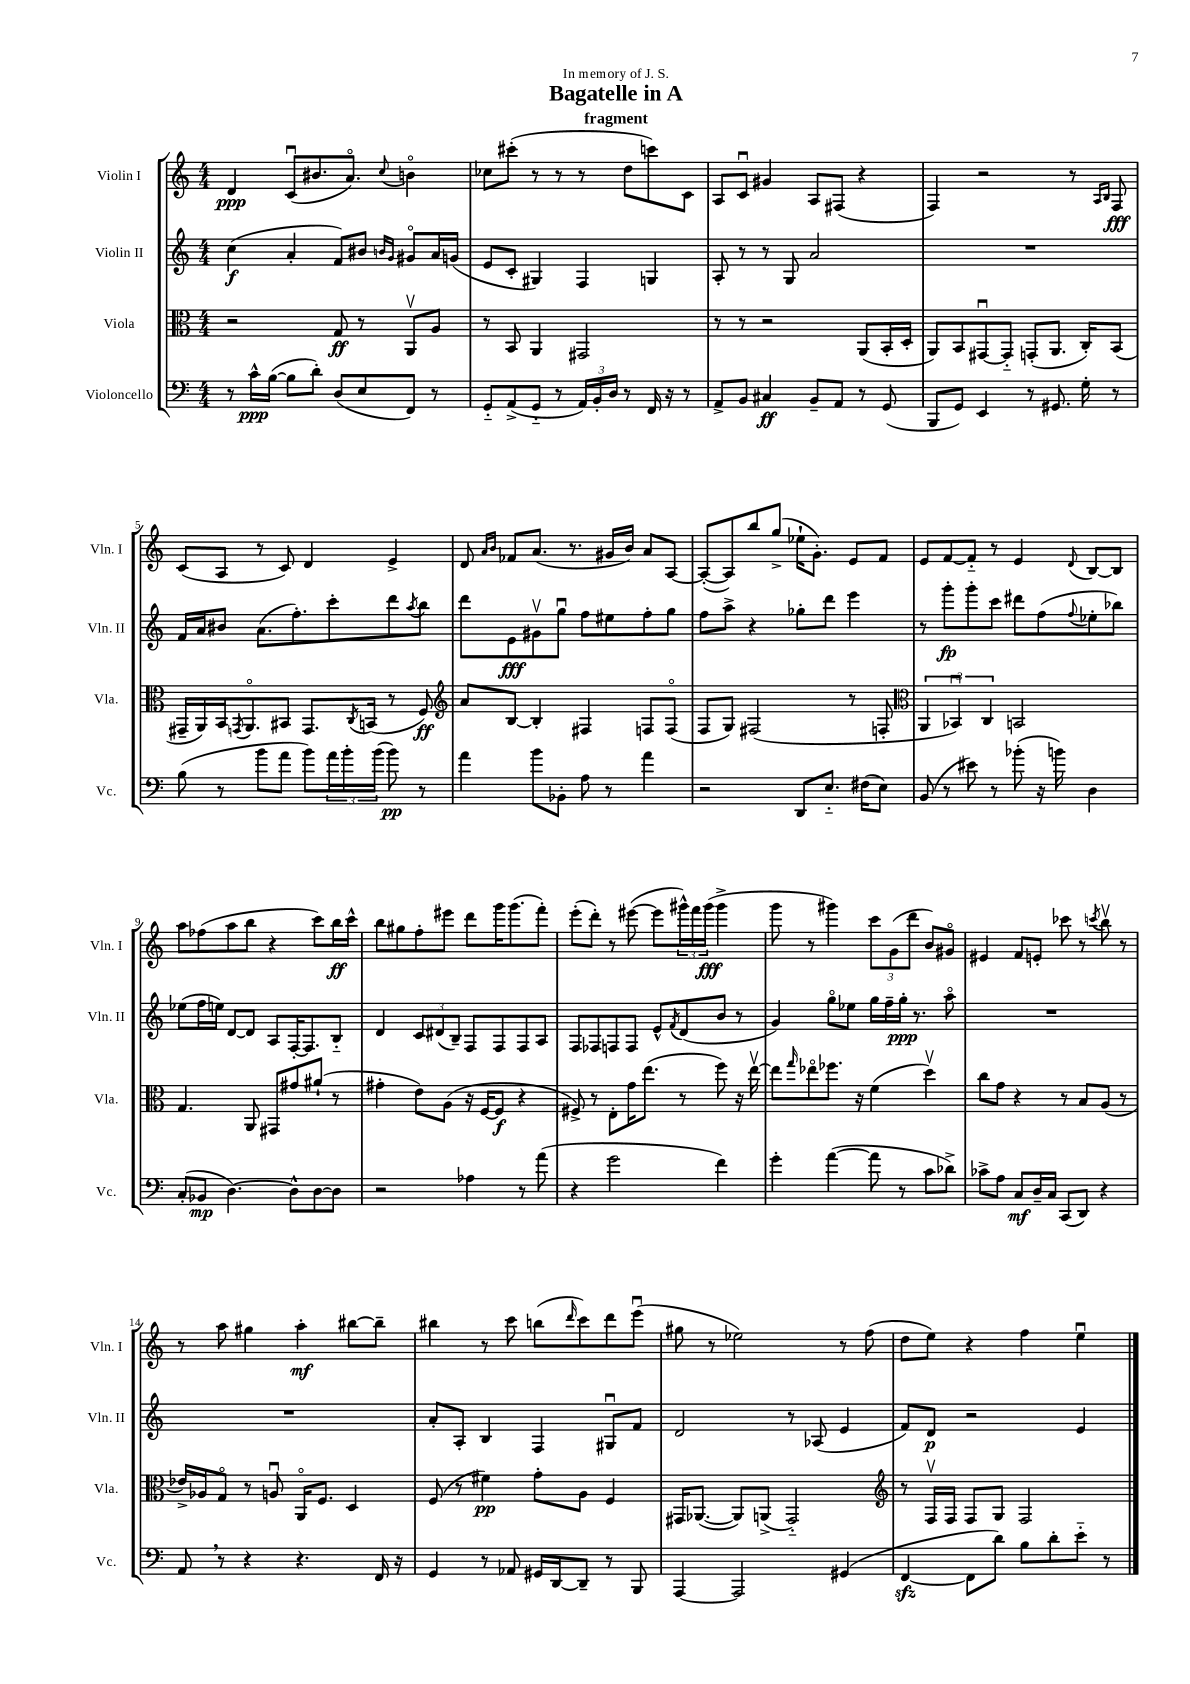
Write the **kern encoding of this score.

**kern	**dynam	**kern	**dynam	**kern	**dynam	**kern	**dynam
*part4	*part4	*part3	*part3	*part2	*part2	*part1	*part1
*staff4	*staff4	*staff3	*staff3	*staff2	*staff2	*staff1	*staff1
*I"Violoncello	*	*I"Viola	*	*I"Violin II	*	*I"Violin I	*
*I'Vc.	*	*I'Vla.	*	*I'Vln. II	*	*I'Vln. I	*
*clefF4	*	*clefC3	*	*clefG2	*	*clefG2	*
*k[]	*	*k[]	*	*k[]	*	*k[]	*
*M4/4	*	*M4/4	*	*M4/4	*	*M4/4	*
=1	=1	=1	=1	=1	=1	=1	=1
8r	.	2r	.	(4cc\	f	4d/	ppp
16c^^\LL	ppp	.	.	.	.	.	.
([16B\JJ	.	.	.	.	.	.	.
8B\L]	.	.	.	4a'/	.	(8cu/L	.
8d'\J)	.	.	.	.	.	8.b#X/	.
(8D/L	.	8G/	ff	8f/L)	.	.	.
.	.	.	.	.	.	8.a/J)	.
8E/	.	8r	.	8b#X/J	.	.	.
.	.	.	.	16qqbn/LL	.	.	.
.	.	.	.	16qqg/JJ	.	8qqcc/	.
8FF/J)	.	8AAv/L	.	8g#X/L	.	4bn\	.
8r	.	8A/J	.	16a/L	.	.	.
.	.	.	.	(16gn/JJ	.	.	.
=2	=2	=2	=2	=2	=2	=2	=2
8GG/L	.	8r	.	8e/L	.	8cc-X\L	.
(8AA^/	.	8BB/	.	8c'/J	.	(8ccc#X'\J	.
8GG/J	.	4AA/	.	4G#X/)	.	8r	.
8r	.	.	.	.	.	8r	.
24AA/LL)	.	2GG#X/	.	4F/	.	8r	.
24BB'/	.	.	.	.	.	.	.
24D/JJ	.	.	.	.	.	.	.
8r	.	.	.	.	.	8dd\L	.
16FF/	.	.	.	4Gn/	.	8cccn\)	.
16r	.	.	.	.	.	.	.
8r	.	.	.	.	.	8c\J	.
=3	=3	=3	=3	=3	=3	=3	=3
8AA^/L	.	8r	.	8A'/	.	8A/L	.
8BB/J	.	8r	.	8r	.	8cu/J	.
4C#X/	ff	2r	.	8r	.	4g#X/	.
.	.	.	.	8G/	.	.	.
8BB~/L	.	.	.	2a/	.	8A/L	.
8AA/J	.	.	.	.	.	(8F#X/J	.
8r	.	(8AA/L	.	.	.	4r	.
(8GG/	.	16BB'/L	.	.	.	.	.
.	.	16D'/JJ	.	.	.	.	.
=4	=4	=4	=4	=4	=4	=4	=4
8BBB/L	.	8AA/L)	.	1r	.	4F/)	.
8GG/J)	.	8BB/	.	.	.	.	.
4EE/	.	[8GG#Xu/	.	.	.	2r	.
.	.	8GG#/J]	.	.	.	.	.
8r	.	(8GGn'/L	.	.	.	.	.
8.GG#X/	.	8.AA/J	.	.	.	.	.
.	.	.	.	.	.	8r	.
16G'\	.	16C'/KL)	.	.	.	.	.
.	.	.	.	.	.	16qqA/LL	.
.	.	.	.	.	.	16qqB/JJ	.
8r	.	(8BB/J	.	.	.	8F/	fff
!!LO:LB:g=z
=5	=5	=5	=5	=5	=5	=5	=5
(8B\	.	16GG#X~/LL	.	16f/LL	.	(8c/L	.
.	.	16AA/)	.	16a/J	.	.	.
8r	.	16BB/J	.	8b#X/J	.	8A/J	.
.	.	8qGGn/	.	.	.	.	.
.	.	8.AA/	.	.	.	.	.
8b\L	.	.	.	(8.a\L	.	8r	.
8a\J	.	8BB#X/J	.	.	.	8c/)	.
.	.	.	.	8.ff'\)	.	.	.
8b\L)	.	8.GG/L	.	.	.	4d/	.
24a\L	.	.	.	8ccc'\	.	.	.
24b'\	.	.	.	.	.	.	.
.	.	8qC/	.	.	.	.	.
.	.	(16BBn/Jk	.	.	.	.	.
(24b\JJ	.	.	.	.	.	.	.
8b\)	pp	8r	.	8ddd\	.	4e^/	.
.	.	.	.	8qaa/	.	.	.
8r	.	8F/)	ff	8bb\J	.	.	.
=6	=6	=6	=6	=6	=6	=6	=6
*	*	*clefG2	*	*	*	*	*
4a\	.	8a/L	.	8ddd\L	.	8d/	.
.	.	.	.	.	.	16qqa/LL	.
.	.	.	.	.	.	16qqb/JJ	.
.	.	[8B/J	.	8e\	fff	8f-X/L	.
8b\L	.	4B'/]	.	8g#Xv\	.	(8.a/J	.
8BB-X'\J	.	.	.	8ggu\J	.	.	.
.	.	.	.	.	.	8.r	.
8A\	.	4F#X/	.	8ff\L	.	.	.
8r	.	.	.	8ee#X\	.	16g#X/LL	.
.	.	.	.	.	.	16b/JJ)	.
4a\	.	8Fn/L	.	8ff'\	.	8a/L	.
.	.	(8F/J	.	8gg\J	.	[8A/J	.
=7	=7	=7	=7	=7	=7	=7	=7
2r	.	8F/L	.	8ff\L	.	(8A'/L_	.
.	.	8G/J)	.	8aa^\J	.	8A/])	.
.	.	(2F#X/	.	4r	.	8bb/	.
.	.	.	.	.	.	(8gg^/J	.
8DD/L	.	.	.	8gg-X'\L	.	16ee-X`\KL	.
.	.	.	.	.	.	8.g'\J)	.
8.E/J	.	.	.	8ddd\J	.	.	.
.	.	8r	.	4eee\	.	8e/L	.
(16F#X\KL	.	.	.	.	.	.	.
8E\J)	.	8Fn'/	.	.	.	8f/J	.
=8	=8	=8	=8	=8	=8	=8	=8
*	*	*clefC3	*	*	*	*	*
(8BB/	.	6AA/	.	8r	.	8e/L	.
8r	.	.	.	8ggg'\L	fp	[8f/	.
.	.	6BB-Xu/)	.	.	.	.	.
8e#X\)	.	.	.	8ggg'\	.	8f/J]	.
.	.	6C/	.	.	.	.	.
8r	.	.	.	8ccc\J	.	8r	.
(8b-X'\	.	2BBn/	.	8ddd#X\L	.	4e/	.
16r	.	.	.	(8ff\	.	.	.
16bn\)	.	.	.	.	.	.	.
.	.	.	.	8qqff/	.	8qqd/	.
4D\	.	.	.	8ee-X'\	.	[8B/L	.
.	.	.	.	8bb-X\J)	.	8B/J]	.
!!LO:LB:g=z
=9	=9	=9	=9	=9	=9	=9	=9
(8C'/L	.	4.G/	.	(8ee-X\L	.	8aa\L	.
8BB-X/J	mp	.	.	16ff\L	.	(8ff-X\	.
.	.	.	.	16een\JJ)	.	.	.
[4.D\)	.	.	.	[8d/L	.	8aa\	.
.	.	8AA/	.	8d/J]	.	8bb\J	.
.	.	8GG#X/L	.	8A/L	.	4r	.
8D^^\L]	.	8g#X/	.	[16F'/K	.	.	.
.	.	.	.	8.F/]	.	.	.
[8D\	.	(8a#X`/J	.	.	.	8ccc\L)	.
8D\J]	.	8r	.	8B/J	.	16bb\L	ff
.	.	.	.	.	.	16ccc^^\JJ	.
=10	=10	=10	=10	=10	=10	=10	=10
2r	.	4g#X'\	.	4d/	.	8bb\L	.
.	.	.	.	.	.	8gg#X\	.
.	.	8e\L)	.	12c/L	.	8ff'\	.
.	.	.	.	(12d#X/	.	.	.
.	.	(8A\J	.	.	.	8eee#X\J	.
.	.	.	.	12B~/J)	.	.	.
4A-X\	.	16r	.	8F/L	.	8ddd\L	.
.	.	[16F/KL	.	.	.	.	.
.	.	8F/J]	f	8F/	.	16ggg\K	.
.	.	.	.	.	.	(8.ggg\	.
8r	.	4r	.	8F/	.	.	.
(8a\	.	.	.	8A/J	.	8fff'\J)	.
=11	=11	=11	=11	=11	=11	=11	=11
4r	.	8F#X^/)	.	8F/L	.	(8eee'\L	.
.	.	8r	.	8F-X/	.	8ddd'\J)	.
2g\	.	8E'\L	.	8Fn/	.	8r	.
.	.	16g\K	.	8F/J	.	([8eee#X\	.
.	.	(8.ee\J	.	.	.	.	.
.	.	.	.	8e^^/L	.	8eee#\L]	.
.	.	.	.	8qf/	.	.	.
.	.	8r	.	(8d/	.	24ggg#X^^\L)	.
.	.	.	.	.	.	24fff\	.
.	.	.	.	.	.	(24ggg#\JJ	fff
4f\)	.	8ff\)	.	8b/J	.	4ggg#^\	.
.	.	16r	.	8r	.	.	.
.	.	[16eev\	.	.	.	.	.
=12	=12	=12	=12	=12	=12	=12	=12
4g'\	.	8ee\L]	.	4g/)	.	8ggg\	.
.	.	16qqgg/	.	.	.	.	.
.	.	8ee-X\	.	.	.	8r	.
([4a\	.	8.ff-X\J	.	8gg\L	.	4ggg#X\)	.
.	.	.	.	8ee-X\J	.	.	.
.	.	16r	.	.	.	.	.
8a\]	.	(4f\	.	16gg\LL	.	12ccc\L	.
.	.	.	.	16ff~\	.	.	.
.	.	.	.	.	.	(12g\	.
8r	.	.	.	16gg'\JJ	ppp	.	.
.	.	.	.	.	.	12ddd\J	.
.	.	.	.	8.r	.	.	.
8c\L	.	4ddv\)	.	.	.	8b/L)	.
8d-X^\J)	.	.	.	8aa\	.	8g#X/J	.
=13	=13	=13	=13	=13	=13	=13	=13
8c-X^\L	.	8cc\L	.	1r	.	4e#X/	.
8A\J	.	8g\J	.	.	.	.	.
8C/L	mf	4r	.	.	.	8f/L	.
16D~/L	.	.	.	.	.	8en'/J	.
16C/JJ	.	.	.	.	.	.	.
(8CC/L	.	8r	.	.	.	8ccc-X\	.
8DD/J)	.	8B/L	.	.	.	8r	.
.	.	.	.	.	.	8qcccn/	.
4r	.	(8A/J	.	.	.	8bbv\	.
.	.	8r	.	.	.	8r	.
!!LO:LB:g=z
=14	=14	=14	=14	=14	=14	=14	=14
8AA,/	.	16e-X^/LL)	.	1r	.	8r	.
.	.	16A-X/J	.	.	.	.	.
8r	.	8G/J	.	.	.	8aa\	.
4r	.	8r	.	.	.	4gg#X\	.
.	.	8Anu/	.	.	.	.	.
4.r	.	16AA/KL	.	.	.	4aa'\	mf
.	.	8.F/J	.	.	.	.	.
.	.	4D/	.	.	.	[8bb#X\L	.
16FF/	.	.	.	.	.	8bb#~\J]	.
16r	.	.	.	.	.	.	.
=15	=15	=15	=15	=15	=15	=15	=15
4GG/	.	(8F/	.	8a'/L	.	4bb#X\	.
.	.	8r	.	8A'/J	.	.	.
8r	.	4f#X\)	pp	4B/	.	8r	.
8AA-X/	.	.	.	.	.	8ccc\	.
16GG#X/LL	.	8g'\L	.	4F/	.	(8bbn\L	.
[16DD/J	.	.	.	.	.	.	.
.	.	.	.	.	.	16qqddd/	.
8DD~/J]	.	8A\J	.	.	.	8ccc\)	.
8r	.	4F/	.	8G#Xu/L	.	8ddd\	.
8BBB/	.	.	.	8f/J	.	(8eeeu\J	.
=16	=16	=16	=16	=16	=16	=16	=16
[4AAA/	.	16GG#X/KL	.	2d/	.	8gg#X\	.
.	.	([8.AA-X/J	.	.	.	.	.
.	.	.	.	.	.	8r	.
2AAA/]	.	8AA-/L])	.	.	.	2ee-X\)	.
.	.	(8AAn^/J	.	.	.	.	.
.	.	2GG#/)	.	8r	.	.	.
.	.	.	.	(8A-X/	.	.	.
(4GG#X/	.	.	.	4e/	.	8r	.
.	.	.	.	.	.	(8ff\	.
=17	=17	=17	=17	=17	=17	=17	=17
*	*	*clefG2	*	*	*	*	*
[4FFzz/	.	8r	.	8f/L)	.	8dd\L	.
.	.	16Fv/LL	.	8d/J	p	8ee\J)	.
.	.	16F/JJ	.	.	.	.	.
8FF\L]	.	8F/L	.	2r	.	4r	.
8d\J)	.	8G/J	.	.	.	.	.
8B\L	.	2F/	.	.	.	4ff\	.
8d'\	.	.	.	.	.	.	.
8e\J	.	.	.	4e/	.	4eeu\	.
8r	.	.	.	.	.	.	.
==	==	==	==	==	==	==	==
*-	*-	*-	*-	*-	*-	*-	*-
